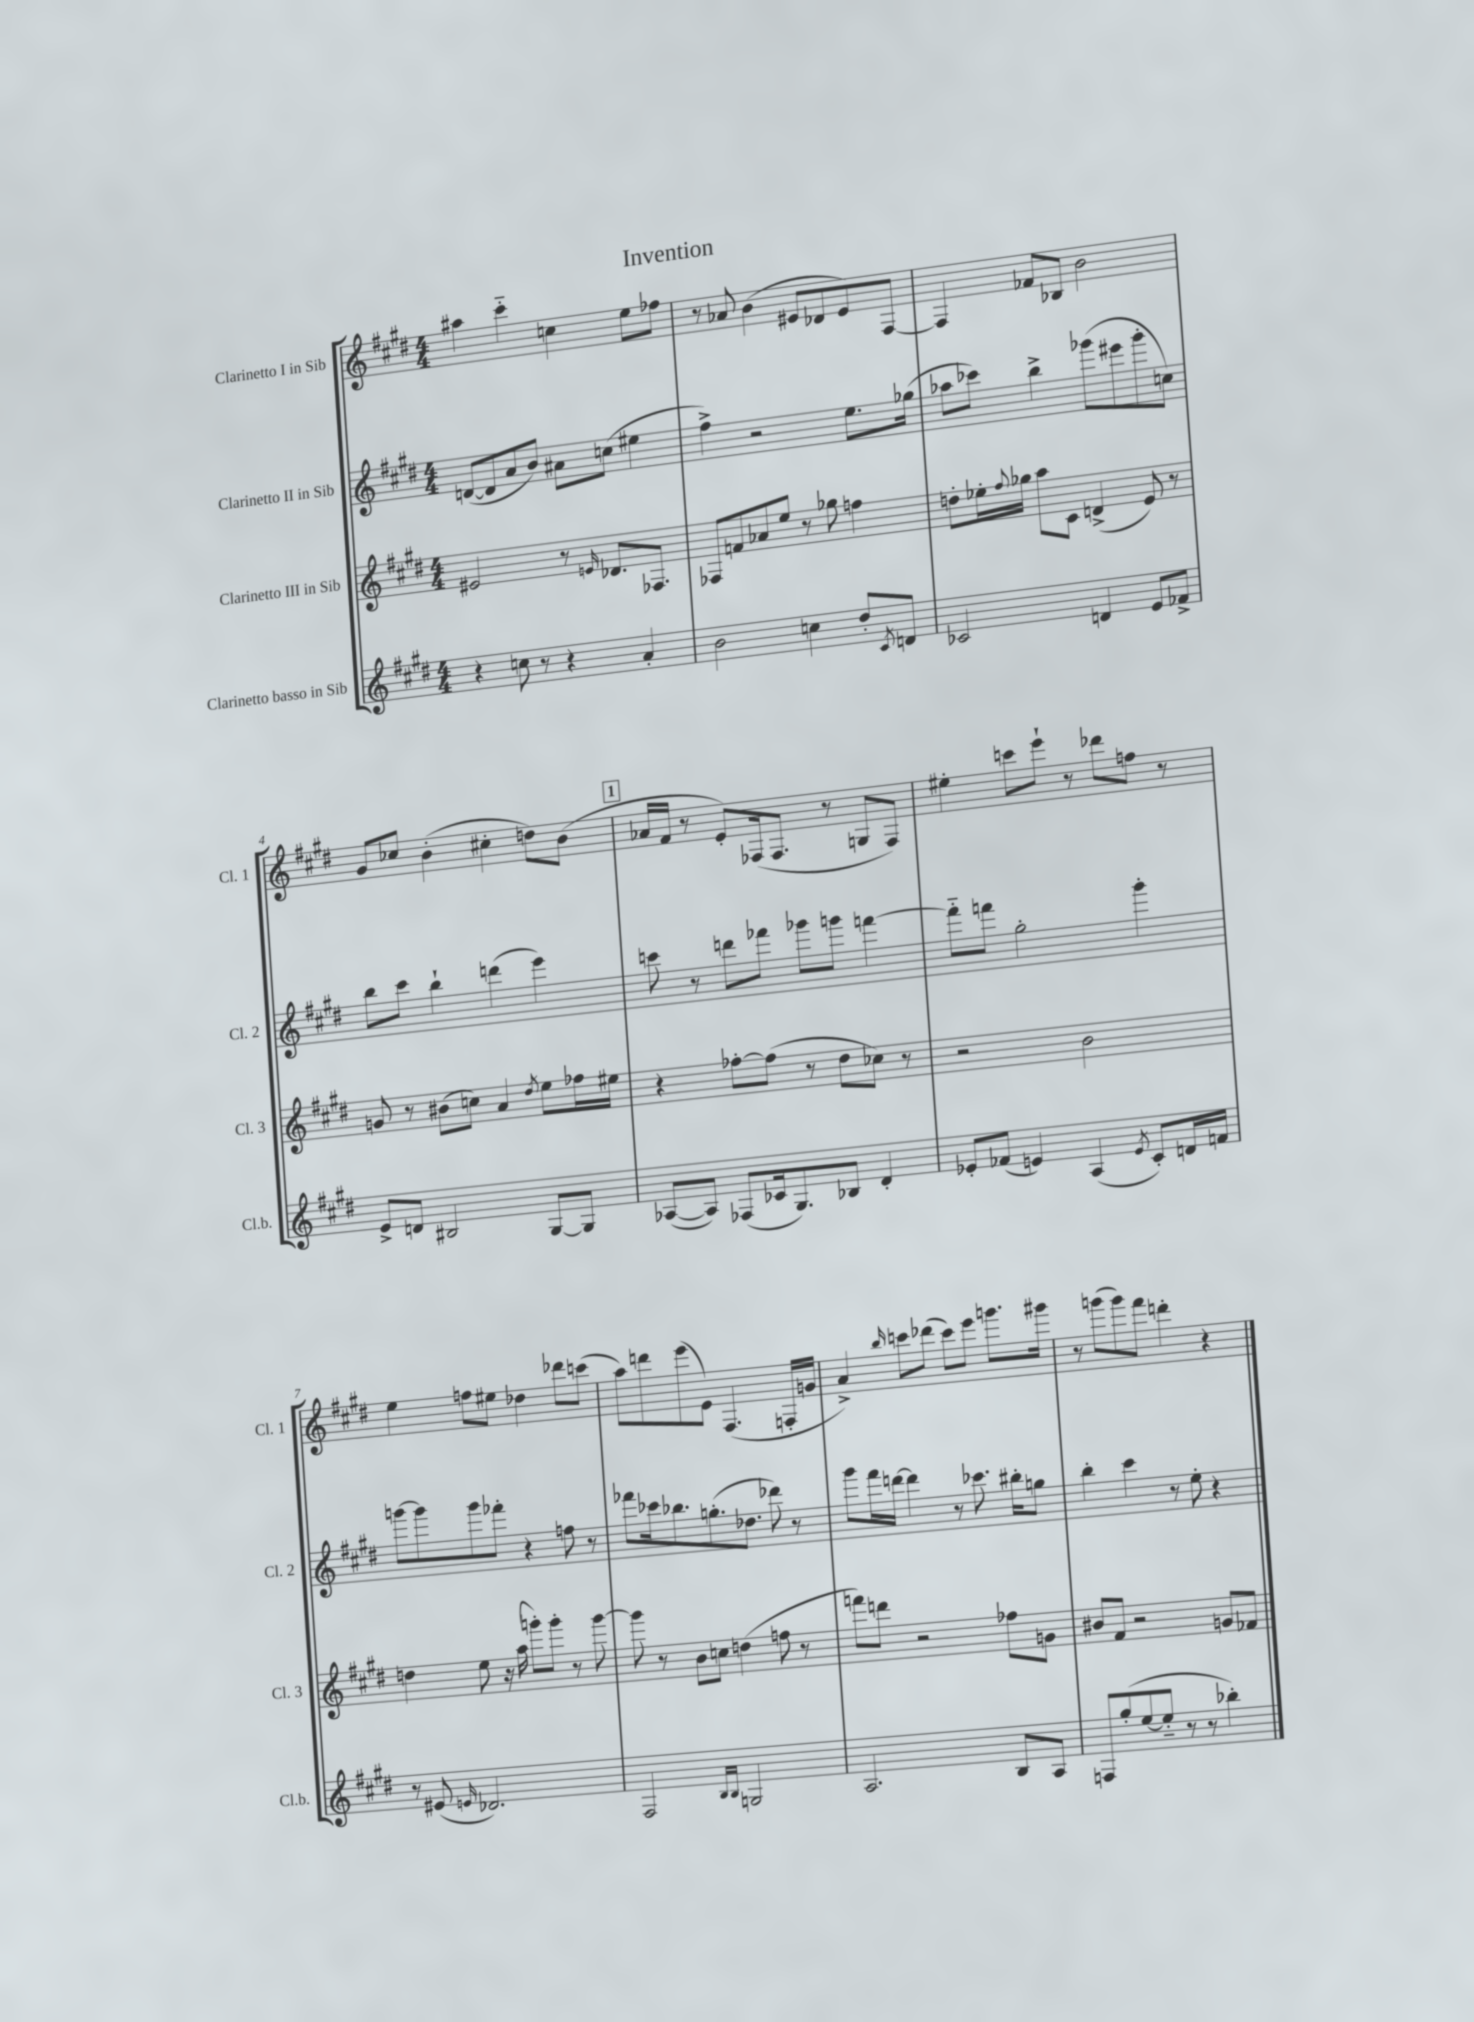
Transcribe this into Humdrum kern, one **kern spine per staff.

**kern	**kern	**kern	**kern
*part4	*part3	*part2	*part1
*staff4	*staff3	*staff2	*staff1
*I"Clarinetto basso in Sib	*I"Clarinetto III in Sib	*I"Clarinetto II in Sib	*I"Clarinetto I in Sib
*I'Cl.b.	*I'Cl. 3	*I'Cl. 2	*I'Cl. 1
*clefG2	*clefG2	*clefG2	*clefG2
*k[f#c#g#d#]	*k[f#c#g#d#]	*k[f#c#g#d#]	*k[f#c#g#d#]
*M4/4	*M4/4	*M4/4	*M4/4
=1	=1	=1	=1
4r	2e#X/	([8dn/L	4aa#X\
.	.	8d/]	.
8ccn\	.	8a/	4ccc#\
8r	.	8b/J)	.
4r	8r	8a#X\L	4ccn\
.	16qqen/	.	.
.	8.d-X/L	(8ccn\J	.
4a'/	.	4ee#X\	8ee\L
.	8.F-X/J	.	.
.	.	.	8ff-X\J
=2	=2	=2	=2
2b\	8F-X/L	4ff#^\)	8r
.	8fn/	.	8a-X/
.	8a-X/	2r	(4b\
.	8ee/J	.	.
4ccn\	8r	.	8e#X/L
.	8gg-X\	.	8d-X/
8dd#'/L	4ffn\	8.ee\L	8e#/)
8qc#/	.	.	.
8dn/J	.	.	[8F#/J
.	.	(16gg-X\Jk	.
=3	=3	=3	=3
2c-X/	8ddn'\L	8aa-X\L	4F#/]
.	16ee-X'\L	8ccc-X\J)	.
.	8qqff#/	.	.
.	16gg-X\JJ	.	.
.	8aa\L	4bb^\	8f-X/L
.	8c#\J	.	8B-X/J
4dn/	(4dn^/	(8ggg-X\L	2b\
.	.	8eee#X\	.
8e/L	8e/)	8ggg-'\	.
8f-X^/J	8r	8ccn\J)	.
!!LO:LB:g=z
=4	=4	=4	=4
8e^/L	8gn/	8bb\L	8g#/L
8dn/J	8r	8ccc#\J	8cc-X/J
2B#X/	(8b#X\L	4bb`\	(4b'\
.	8ccn\J)	.	.
.	4a/	(4dddn\	4cc#X'\
.	8qdd#/	.	.
[8G#/L	8ee\L	4eee\)	8ddn\L)
8G#/J]	16ff-X\L	.	(8b\J
.	16ee#X\JJ	.	.
!!LO:REH:place=s1:t=1
=5	=5	=5	=5
([8A-X/L	4r	8cccn\	16a-X/LL
.	.	.	16f#/JJ
8A-/J])	.	8r	8r
(8F-X/L	[8ff-X'\L	8dddn\L	8e'/L)
16c-X/k	(8ff-\J]	8fff-X\J	(16F-X/k
8.G#/)	.	.	8.F-/J
.	8r	8ggg-X\L	.
8B-X/J	8dd#\L	8gggn\J	8r
4d#'/	8cc-X\J)	[4fffn\	8Gn/L
.	8r	.	8F-/J)
=6	=6	=6	=6
8e-X'/L	2r	8fff\L]	4ee#X'\
(8f-X/J	.	8fffn\J	.
4en/)	.	2gg#'\	8cccn\L
.	.	.	8eee`\J
(4A/	2b\	.	8r
.	.	.	8ddd-X\L
8qe/	.	.	.
8c#'/L)	.	4ggg#'\	8ffn\J
16dn/L	.	.	8r
16fn/JJ	.	.	.
!!LO:LB:g=z
=7	=7	=7	=7
8r	4ddn\	[8gggn\L	4ee\
(8e#X/	.	8ggg\]	.
16qqen/	.	.	.
2.d-X/)	8ee\	8ggg\	8ffn\L
.	16r	8fff-X'\J	8ee#X\J
.	(16aa\	.	.
.	8gggn'\L)	4r	4dd-X\
.	8ggg'\J	.	.
.	8r	8ffn\	8ddd-X\L
.	[8ggg\	8r	(8cccn\J
=8	=8	=8	=8
2F#/	8ggg\]	8fff-X\L	8aa\L)
.	8r	16ccc-X\k	8dddn\
.	.	8.bb-X\	.
.	8b\L	.	(8eee\
.	8ccn\J	(8.ggn'\	8e\J)
16qqB/LL	.	.	.
16qqB/JJ	.	.	.
2Gn/	(4ddn\	.	(4.F#/
.	.	8.dd-X\J	.
.	8ffn\	8ddd-X\)	.
.	8r	8r	16Fn'/LL
.	.	.	16gn/JJ
=9	=9	=9	=9
2.A/	8fffn\L)	8ggg#\L	4a^/)
.	8dddn\J	16fff#\L	.
.	.	[16dddn\JJ	.
.	.	.	16qqbb/
.	2r	4ddd\]	8cccn\L
.	.	.	(8ddd-X\J
.	.	8r	8ccc\L)
.	.	8.ccc-X\	8eee\J
8B/L	8ff-X\L	.	8.gggn\L
.	.	16bb#X'\KL	.
8A/J	8gn\J	8ggn\J	.
.	.	.	16ggg#X\Jk
=10	=10	=10	=10
8Fn/L	8b#X/L	4bb'\	8r
(8gg#'/	8f#/J	.	(8gggn\L
[8ee/	2r	4ccc#\	8ggg\)
8ee/J]	.	.	8fff#\J
8r	.	8r	4dddn'\
8r	.	8ee'\	.
4bb-X'\)	8gn/L	4r	4r
.	8f-X/J	.	.
==	==	==	==
*-	*-	*-	*-
